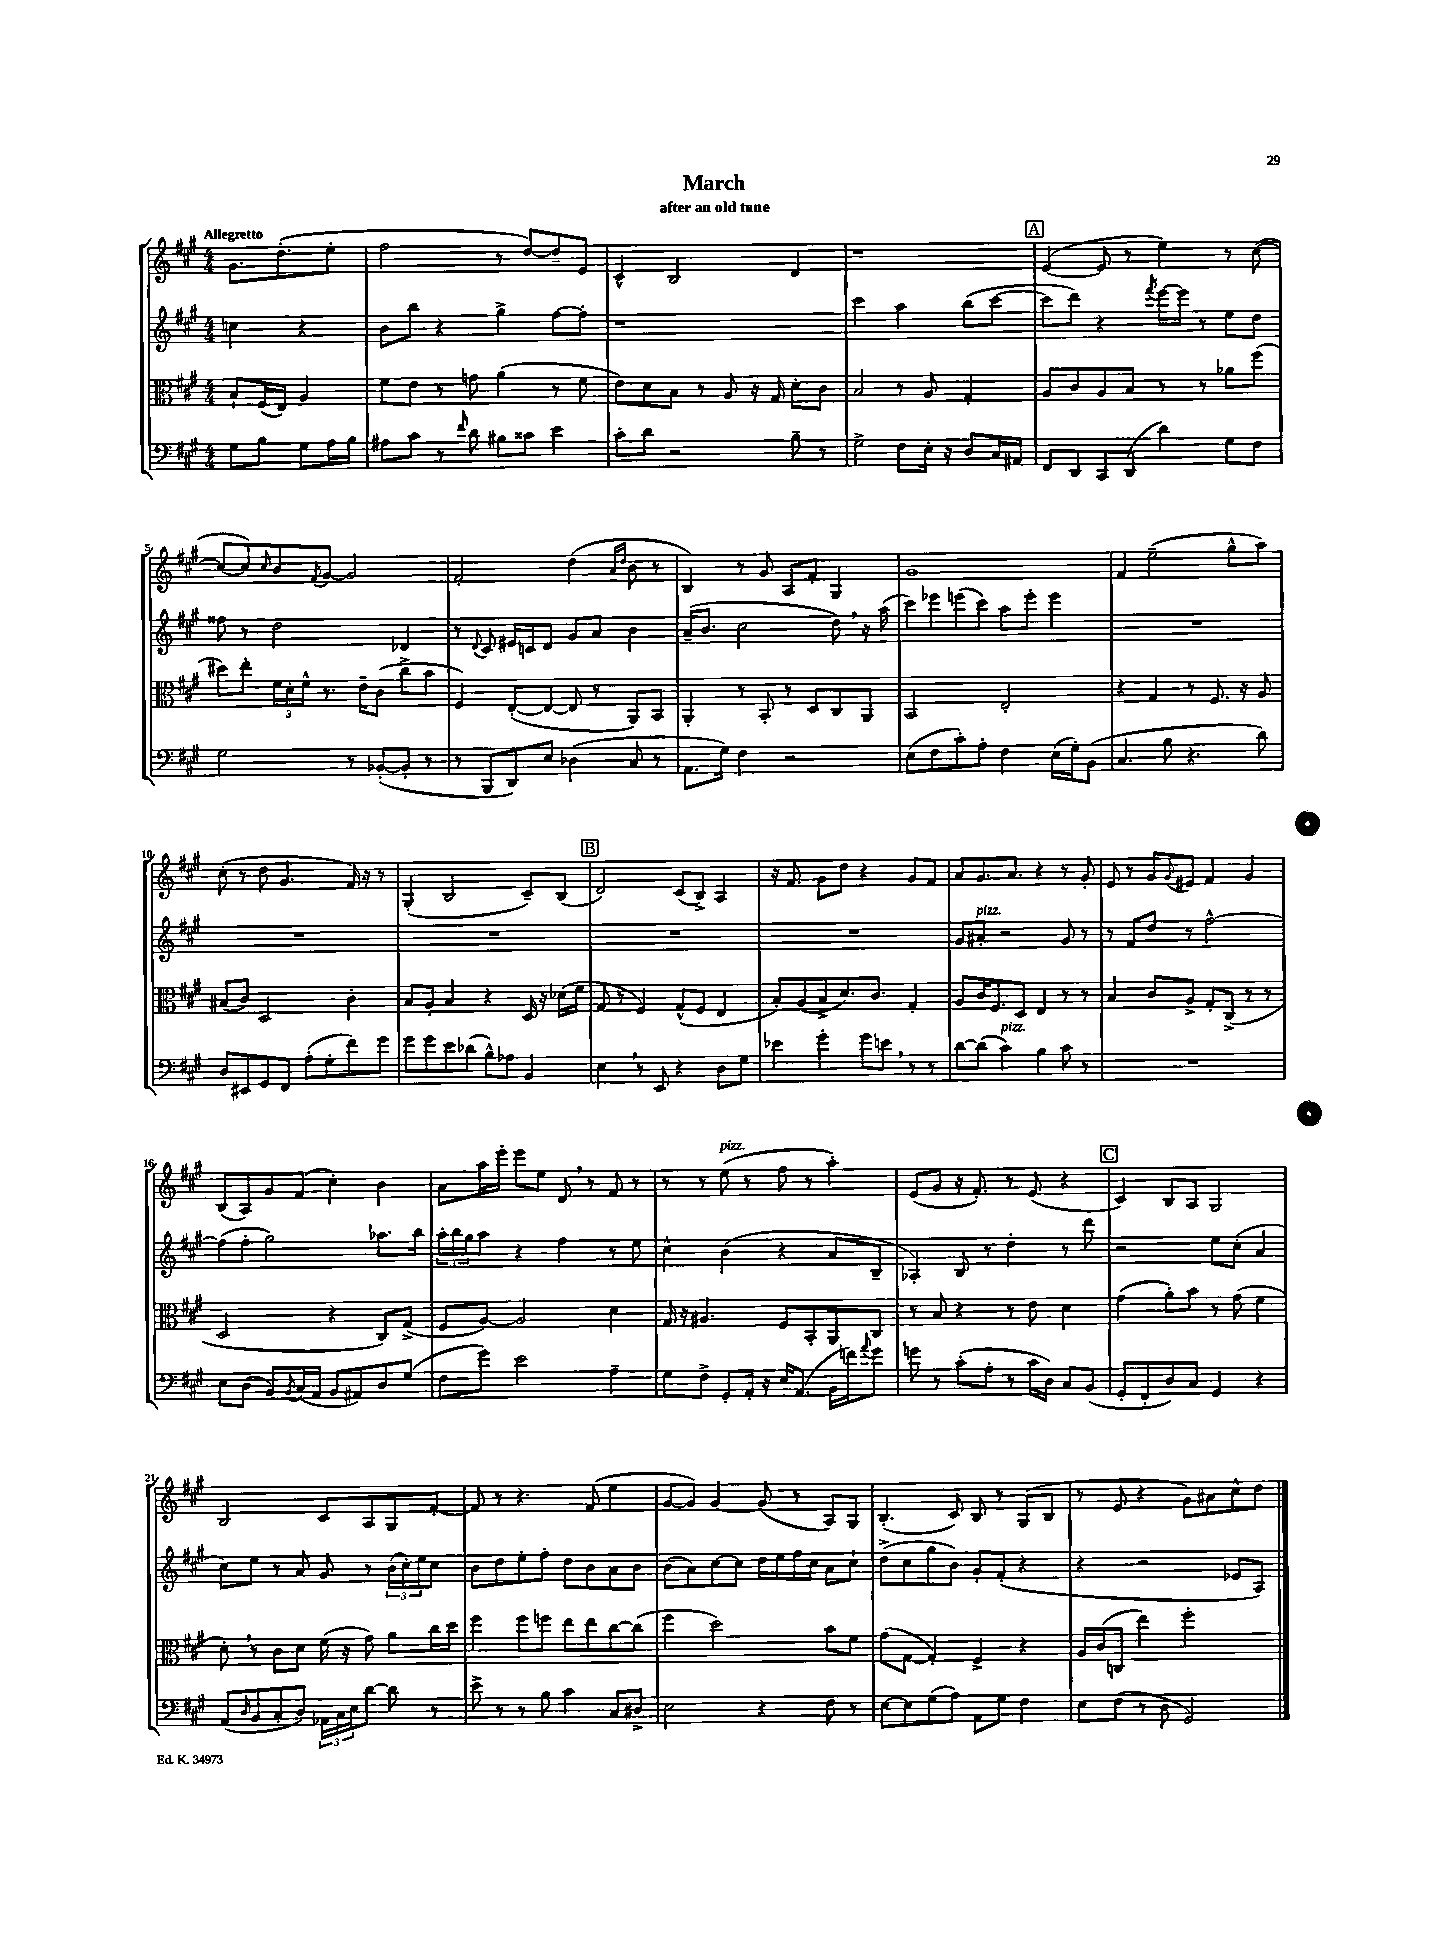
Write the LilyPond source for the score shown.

\header { title = "March" subtitle = "after an old tune" }
<<
\new StaffGroup <<
\new Staff = "s0" {
    \clef treble \key a \major \numericTimeSignature \time 4/4 \partial 2 \tempo "Allegretto"
    gis'8. d''8.-.( e''8-. |
    fis''2 r8 d''8~) d''8-- e'8 |
    cis'4-^ b2 d'4 |
    r1 |
    \mark \markup { \box "A" } e'4~( e'8 r8 e''4) r8 cis''8~( |
    cis''8~ cis''8) \grace { cis''16 } b'8 \acciaccatura { fis'8 } gis'8~ gis'2 |
    fis'2-. d''4( \grace { a'16 d''16 } b'8 r8 |
    b4) r8 gis'8 a8 fis'8-. gis4 |
    gis'1 |
    fis'4 e''2--( gis''8-^ a''8) |
    cis''8-.( r8 d''8 gis'4. fis'16) r16 r8 |
    gis4-.( b2 cis'8--) b8( |
    \mark \markup { \box "B" } d'2) cis'8( b8->) a4 |
    r16 fis'8. gis'8 d''8 r4 gis'8 fis'8 |
    a'8 gis'8. a'8. r4 r8 gis'8-. |
    e'8 r8 gis'8 \appoggiatura { gis'8 } eis'8 fis'4 gis'4 |
    b8( a8) gis'8 fis'8( cis''4-.) b'4 |
    a'8 a''16 e'''16-. e'''8 e''8 d'8 \breathe r8 fis'8 r8 |
    r8 r8 e''8^\markup { \italic "pizz." }( r8 fis''8 r8 a''4-.) |
    e'8( gis'8 r16 fis'8.-.) r8 e'8( r4 |
    \mark \markup { \box "C" } cis'4) b8 a8 gis2 |
    b2 cis'8 a8 gis8 fis'8~-. |
    fis'8 r8 r4. fis'8( e''4 |
    gis'8~ gis'8) gis'4~ gis'8( r8 a8) gis8 |
    b4.-.( cis'8) b8 r8 gis8( b8 |
    r8 e'8 r4 gis'8) ais'8 cis''8-^ d''8 \bar "|." |
}
\new Staff = "s1" {
    \clef treble \key a \major \numericTimeSignature \time 4/4 \partial 2
    c''4 r4 |
    b'8 b''8 r4 gis''4-> fis''8~ fis''8-. |
    r1 |
    cis'''2 a''4 b''8( cis'''8~ |
    \mark \markup { \box "A" } cis'''8 d'''8) r4 \acciaccatura { fis'''8 } e'''16~ e'''16 r8 e''8 d''8 |
    fisis''8 r8 d''2 des'4 |
    r8 \appoggiatura { d'8 } cis'8 eis'16 c'16 d'8 gis'8 a'8 b'4 |
    a'16--( b'8. cis''2 d''8) \breathe r16 a''16( |
    cis'''8) ees'''8 e'''8( cis'''8) a''8 e'''8-. e'''4 |
    R1 |
    R1 |
    R1 |
    \mark \markup { \box "B" } R1 |
    R1 |
    gis'8 ais'8-.^\markup { \italic "pizz." } r2 gis'8 r8 |
    r8 fis'8 d''8 r8 fis''2~-^ |
    fis''8( fis''8-. gis''2) aes''8. b''16 |
    \tuplet 3/2 { a''16-. b''16 gis''16 } a''8 r4 fis''4 r8 e''8 |
    cis''4-^ b'4( r4 a'8 b8-- |
    aes4-.) b8 r8 d''4-. r8 d'''8 |
    \mark \markup { \box "C" } r2 e''8 cis''8-.( a'4 |
    cis''8) e''8 r8 a'8 gis'8 r8 \tuplet 3/2 { b'16( cis''16-.) e''16 } cis''8 |
    b'8 d''8 e''8-. fis''8-. d''8 b'8 a'8 b'8 |
    b'8( a'8) cis''8~ cis''8 d''16 e''16 fis''16 cis''16 a'8 cis''8-! |
    d''8->( cis''8 gis''8 b'8) gis'8-. fis'8-.( r4 |
    r4 r2 ees'8 a8) \bar "|." |
}
\new Staff = "s2" {
    \clef alto \key a \major \numericTimeSignature \time 4/4 \partial 2
    b8-! fis16( e16) a4 |
    fis'8 e'8 r8 g'8 a'4( r8 fis'8 |
    e'8) d'8 b8 r8 a8 r16 gis16 d'8-. cis'8 |
    b2 r8 a8 gis4-. |
    \mark \markup { \box "A" } a8 cis'8 a8 b8 r8 r8 aes'8 fis''8( |
    dis''8) e''8-. \tuplet 3/2 { fis'16 d'16-. fis'16-^ } r8. e'16-- cis'8( cis''8-> b'8 |
    fis4) e8~-.( e8~ e8 r8 a,8) b,8 |
    a,4-. r8 b,8-. r8 d8 cis8 a,8 |
    b,2 e2-. |
    r4 gis4 r8 fis8. r16 a8 |
    bis8( cis'8) d2 cis'4-. |
    b8 a8-. b4 r4 d16 r16 des'16( fis'16 |
    \mark \markup { \box "B" } gis8 r8 fis4) gis8-^( fis8 e4 |
    b8-.) a8( b8-> d'8.) cis'8. gis4-. |
    a8 cis'16 fis8. d8 e4 r8 r8 |
    b4 cis'8 a8-> gis8-. cis8->( r8 r8 |
    d2 r4 cis8) gis8->( |
    fis8 a8~) a2 d'4 |
    gis16 r16 ais4. fis8 b,8-. a,8 cis8 |
    r8 b8 r4 r8 e'8 d'4 |
    \mark \markup { \box "C" } gis'4( a'8-.) b'8 r8 gis'8( fis'4 |
    d'8-.) \breathe r8 cis'8 d'8 fis'16( r16 gis'8) a'8 cis''16 d''16 |
    fis''4 fis''8 f''8 e''8 e''8 cis''8~ cis''8( |
    fis''4 d''2) b'8 fis'8 |
    gis'8( gis8~ gis4-.) fis4-> r4 |
    a16 cis'16( c8 e''4) fis''2-. \bar "|." |
}
\new Staff = "s3" {
    \clef bass \key a \major \numericTimeSignature \time 4/4 \partial 2
    gis8 b8 gis8 a16 b16 |
    ais8 cis'8 r8 \grace { fis'16 } d'8 bis8 cisis'8 e'4 |
    cis'8-. d'8 r2 b8-- r8 |
    gis2-> fis8 e16-. r16 d8 cis16 ais,16 |
    \mark \markup { \box "A" } fis,8 d,8 cis,8 d,8( d'4) gis8 fis8 |
    gis2 r8 bes,8~-.( bes,8-. r8 |
    r8 b,,8 d,8) e8 des4( cis8 r8 |
    a,8. gis16) fis4 r2 |
    e8( fis8 cis'8-.) a8-. fis4 e16( gis16-.) b,8( |
    cis4. b8 r4. d'8) |
    d8 eis,8 gis,8 fis,8 a8-.( gis8-. fis'8) gis'8 |
    gis'8 gis'8 e'8 des'8( b8-^) aes8 b,4 |
    \mark \markup { \box "B" } e4 \breathe r8 e,8 r4 d8 gis8 |
    ees'4 gis'4-. gis'8 e'8 \breathe r8 r8 |
    d'8~ d'8( cis'4^\markup { \italic "pizz." }) b4 cis'8 r8 |
    R1 |
    e8 d8( b,8) \acciaccatura { b,8 } cis16( a,16 b,8 ais,8) d8 gis8( |
    fis8 gis'8) e'2 a4-- |
    gis8 fis8-> gis,8-. a,16-. r16 e16 a,8.( b,16 f'16) \appoggiatura { a'8 } gis'8 |
    g'8 r8 cis'8-.( a8-. r8 cis'16 d16) cis8 b,8( |
    \mark \markup { \box "C" } gis,8-. fis,8-. d8) cis8 gis,4 r4 |
    a,8( \grace { d16 } b,8 cis8-. d8) \tuplet 3/2 { aes,16 cis16 e16 } d'8~ d'8 r8 |
    e'8-> r8 r8 b8 cis'4 cis8 dis8-> |
    e2 r4 fis8 r8 |
    e8~ e8 gis8( a8) a,8 gis8 fis4 |
    e8 fis8( r8 d8 gis,2) \bar "|." |
}
>>
>>
